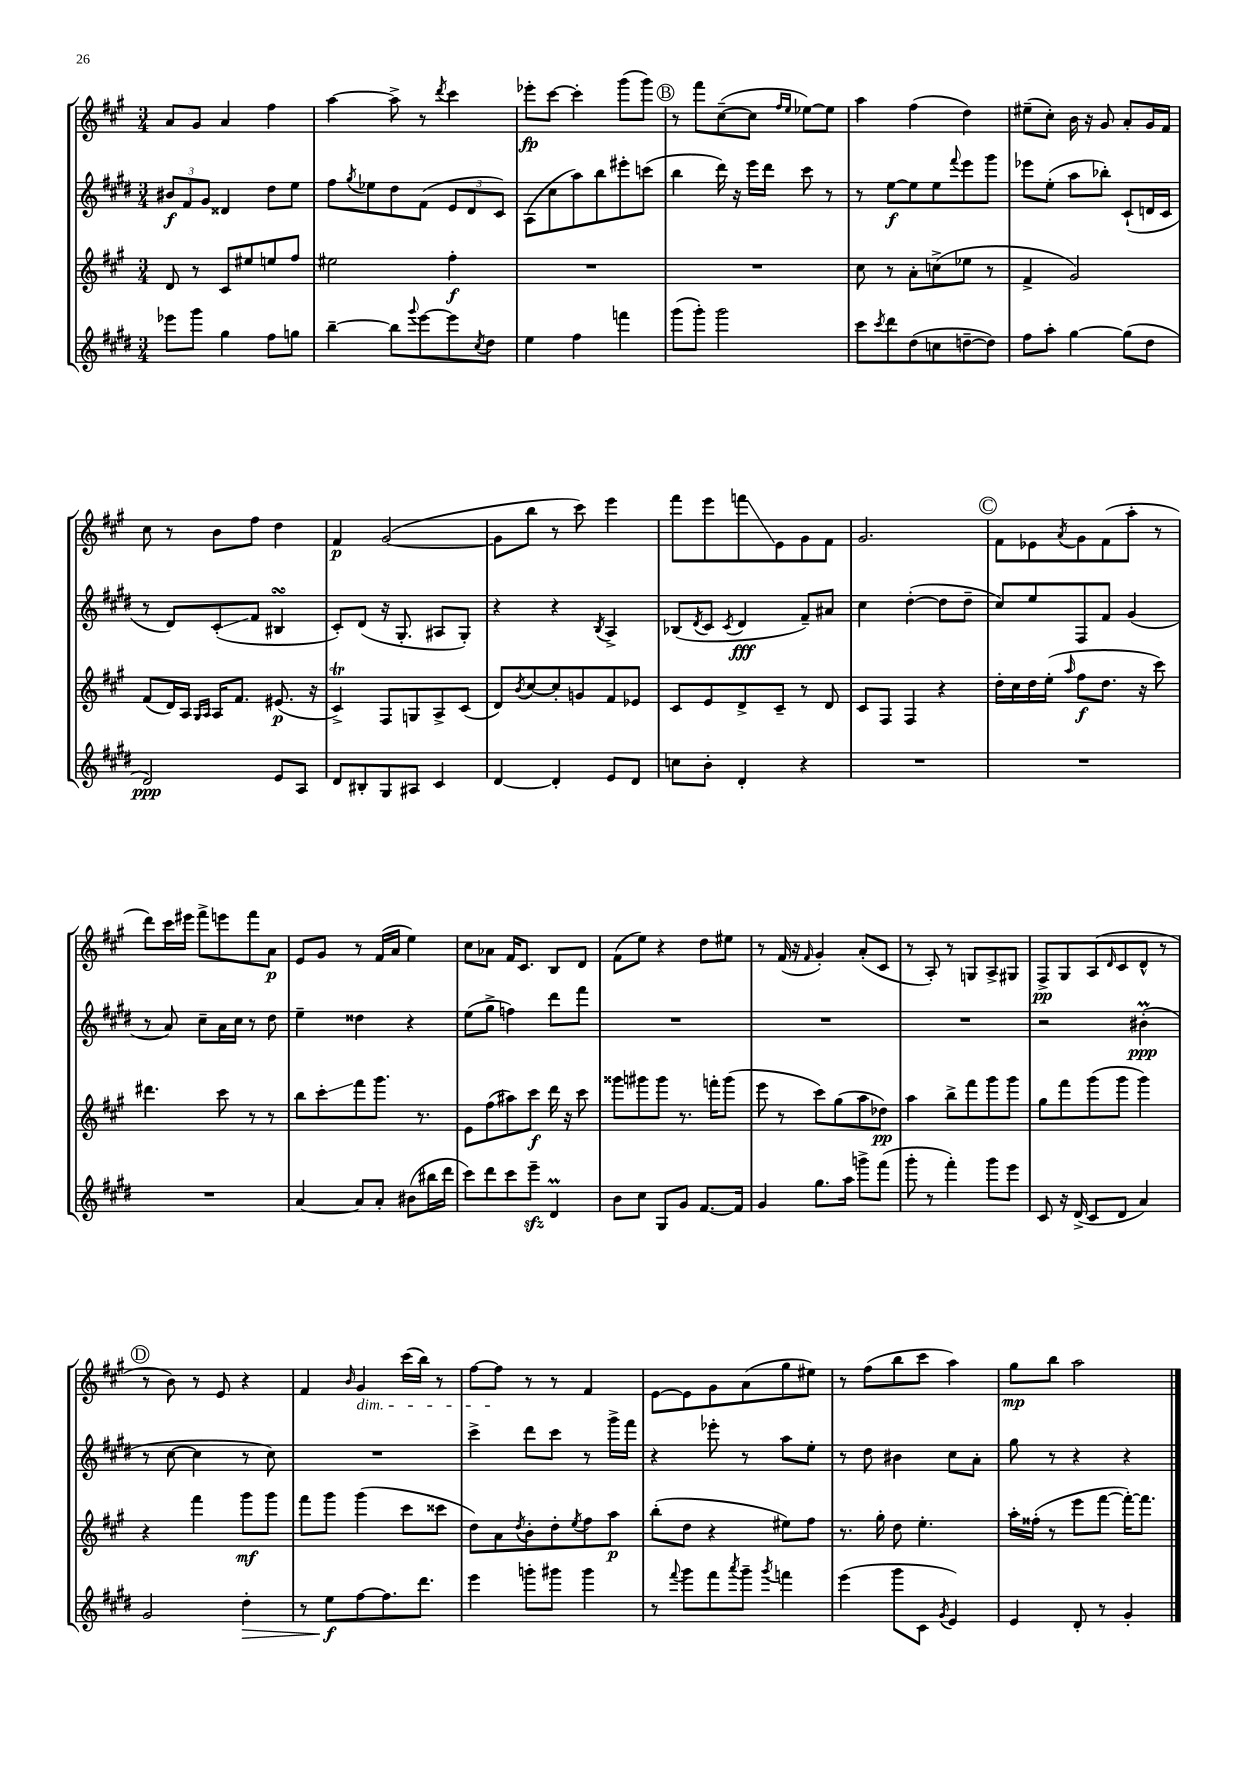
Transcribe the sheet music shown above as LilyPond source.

<<
\new StaffGroup <<
\new Staff = "s0" {
    \clef treble \key a \major \numericTimeSignature \time 3/4
    a'8 gis'8 a'4 fis''4 |
    a''4~ a''8-> r8 \acciaccatura { d'''8 } cis'''4 |
    ees'''8-.\fp cis'''8~ cis'''4-. gis'''8( gis'''8) |
    \mark \markup { \circle "B" } r8 fis'''8 cis''8~--( cis''8 \grace { fis''16 e''16 } ees''8~) ees''8 |
    a''4 fis''4( d''4) |
    eis''8--( cis''8-.) b'16 r16 gis'8 a'8-. gis'16 fis'16 |
    cis''8 r8 b'8 fis''8 d''4 |
    fis'4\p gis'2~( |
    gis'8 b''8 r8 cis'''8) e'''4 |
    fis'''8 e'''8 f'''8\glissando e'8 gis'8 fis'8 |
    gis'2. |
    \mark \markup { \circle "C" } fis'8 ees'8 \acciaccatura { a'8 } gis'8 fis'8( a''8-. r8 |
    d'''8) cis'''16 eis'''16 fis'''8-> e'''8 fis'''8 a'8\p |
    e'8 gis'8 r8 fis'16( a'16 e''4) |
    cis''8 aes'8 fis'16 cis'8. b8 d'8 |
    fis'8( e''8) r4 d''8 eis''8 |
    r8 fis'16( r16 \grace { fis'16 } gis'4-.) a'8-.( cis'8 |
    r8 a8-.) r8 g8 a8-> gis8 |
    fis8->\pp gis8 a8( \grace { d'16 } cis'8 d'8-^ r8 |
    \mark \markup { \circle "D" } r8 b'8) r8 e'8 r4 |
    fis'4 \grace { b'16 } gis'4\dim cis'''16( b''16) r8 |
    fis''8~ fis''8\! r8 r8 fis'4 |
    e'8~ e'8 gis'8 a'8( gis''8 eis''8) |
    r8 fis''8( b''8 cis'''8 a''4) |
    gis''8\mp b''8 a''2 \bar "|." |
}
\new Staff = "s1" {
    \clef treble \key e \major \numericTimeSignature \time 3/4
    \tuplet 3/2 { bis'8\f fis'8 gis'8 } disis'4 dis''8 e''8 |
    fis''8 \acciaccatura { gis''8 } ees''8 dis''8 fis'8( \tuplet 3/2 { e'8 dis'8 cis'8) } |
    a8( cis''8 a''8) b''8 eis'''8-. c'''8( |
    \mark \markup { \circle "B" } b''4 dis'''16) r16 e'''16 dis'''16 cis'''8 r8 |
    r8 e''8~\f e''8 e''8 \appoggiatura { fis'''8 } e'''8 gis'''8 |
    ees'''8 e''8-.( a''8 bes''8-.) cis'8-!( d'16 cis'16 |
    r8 dis'8) cis'8-.\glissando( fis'8 bis4\turn |
    cis'8-.) dis'8( r16 gis8.-. ais8 gis8-.) |
    r4 r4 \acciaccatura { b8 } a4-> |
    bes8( \acciaccatura { dis'8 } cis'8 \acciaccatura { cis'8 } dis'4\fff fis'8--) ais'8 |
    cis''4 dis''4~-.( dis''8 dis''8-- |
    \mark \markup { \circle "C" } cis''8) e''8 fis8 fis'8 gis'4( |
    r8 a'8) cis''8-- a'16 cis''16 r8 dis''8 |
    e''4-- disis''4 r4 |
    e''8( gis''8-> f''4) dis'''8 fis'''8 |
    R2. |
    R2. |
    R2. |
    r2 bis'4-.\prall\ppp( |
    \mark \markup { \circle "D" } r8 cis''8~ cis''4 r8 cis''8) |
    R2. |
    cis'''4-> dis'''8 cis'''8 r8 gis'''16-> fis'''16 |
    r4 ees'''8-. r8 a''8 e''8-. |
    r8 dis''8 bis'4 cis''8 a'8-. |
    gis''8 r8 r4 r4 \bar "|." |
}
\new Staff = "s2" {
    \clef treble \key a \major \numericTimeSignature \time 3/4
    d'8 r8 cis'8 eis''8 e''8 fis''8 |
    eis''2 fis''4-.\f |
    R2. |
    \mark \markup { \circle "B" } R2. |
    cis''8 r8 a'8-. c''8->( ees''8 r8 |
    fis'4-> gis'2) |
    fis'8( d'16) a16 \grace { gis16 a16 } a16 fis'8. eis'8.\p( r16 |
    cis'4->\trill) fis8 g8 a8-> cis'8( |
    d'8) \acciaccatura { b'8 } cis''8~ cis''8-. g'8 fis'8 ees'8 |
    cis'8 e'8 d'8-> cis'8-- r8 d'8 |
    cis'8 fis8 fis4 r4 |
    \mark \markup { \circle "C" } d''16-. cis''16 d''16 e''16-.( \grace { a''16 } fis''8\f d''8. r16 cis'''8) |
    dis'''4. cis'''8 r8 r8 |
    b''8 cis'''8-.\glissando fis'''8 gis'''8. r8. |
    e'8 fis''8( ais''8) cis'''8\f d'''16 r16 cis'''8 |
    gisis'''8 gis'''8 gis'''8 r8. f'''16-. gis'''8( |
    e'''8 r8 cis'''8) gis''8( a''8 des''8\pp) |
    a''4 b''8-> fis'''8 gis'''8 gis'''8 |
    gis''8 fis'''8 gis'''8( gis'''8 gis'''4) |
    \mark \markup { \circle "D" } r4 fis'''4 gis'''8\mf gis'''8 |
    fis'''8 gis'''8 gis'''4( cis'''8 cisis'''8 |
    d''8) a'8 \acciaccatura { d''8 } b'8-. d''8-. \acciaccatura { e''8 } fis''8 a''8\p |
    b''8-.( d''8 r4 eis''8) fis''8 |
    r8. gis''16-. d''8 e''4.-. |
    a''16-. fisis''16-.( r8 e'''8 fis'''8~ fis'''16~-.) fis'''8. \bar "|." |
}
\new Staff = "s3" {
    \clef treble \key e \major \numericTimeSignature \time 3/4
    ees'''8 gis'''8 gis''4 fis''8 g''8 |
    b''4~-- b''8 \appoggiatura { gis'''8 } e'''8~ e'''8 \acciaccatura { cis''8 } dis''8 |
    e''4 fis''4 f'''4 |
    \mark \markup { \circle "B" } gis'''8( gis'''8-.) gis'''2 |
    cis'''8 \acciaccatura { cis'''8 } dis'''8 dis''8( c''8 d''8~-- d''8) |
    fis''8 a''8-. gis''4~ gis''8( dis''8 |
    dis'2\ppp) e'8 a8 |
    dis'8 bis8-. gis8 ais8 cis'4 |
    dis'4~ dis'4-. e'8 dis'8 |
    c''8 b'8-. dis'4-. r4 |
    R2. |
    \mark \markup { \circle "C" } R2. |
    R2. |
    a'4~ a'8 a'8-. bis'8( bis''16 dis'''16 |
    cis'''8) dis'''8 cis'''8 e'''8--\sfz dis'4\prall |
    b'8 cis''8 gis8 gis'8 fis'8.~ fis'16 |
    gis'4 gis''8. a''16 g'''8-> fis'''8( |
    gis'''8-. r8 fis'''4-.) gis'''8 e'''8 |
    cis'8 r16 dis'16->( cis'8 dis'8 a'4) |
    \mark \markup { \circle "D" } gis'2 dis''4-.\> |
    r8 e''8\f\! fis''8~ fis''8. dis'''8. |
    e'''4 g'''8-. gis'''8 gis'''4 |
    r8 \appoggiatura { fis'''8 } gis'''8 fis'''8 \acciaccatura { a'''8 } gis'''8-- \acciaccatura { gis'''8 } f'''4 |
    e'''4( gis'''8 cis'8 \acciaccatura { gis'8 } e'4) |
    e'4 dis'8-. r8 gis'4-. \bar "|." |
}
>>
>>
\layout { \context { \Score \remove "Bar_number_engraver" } }
